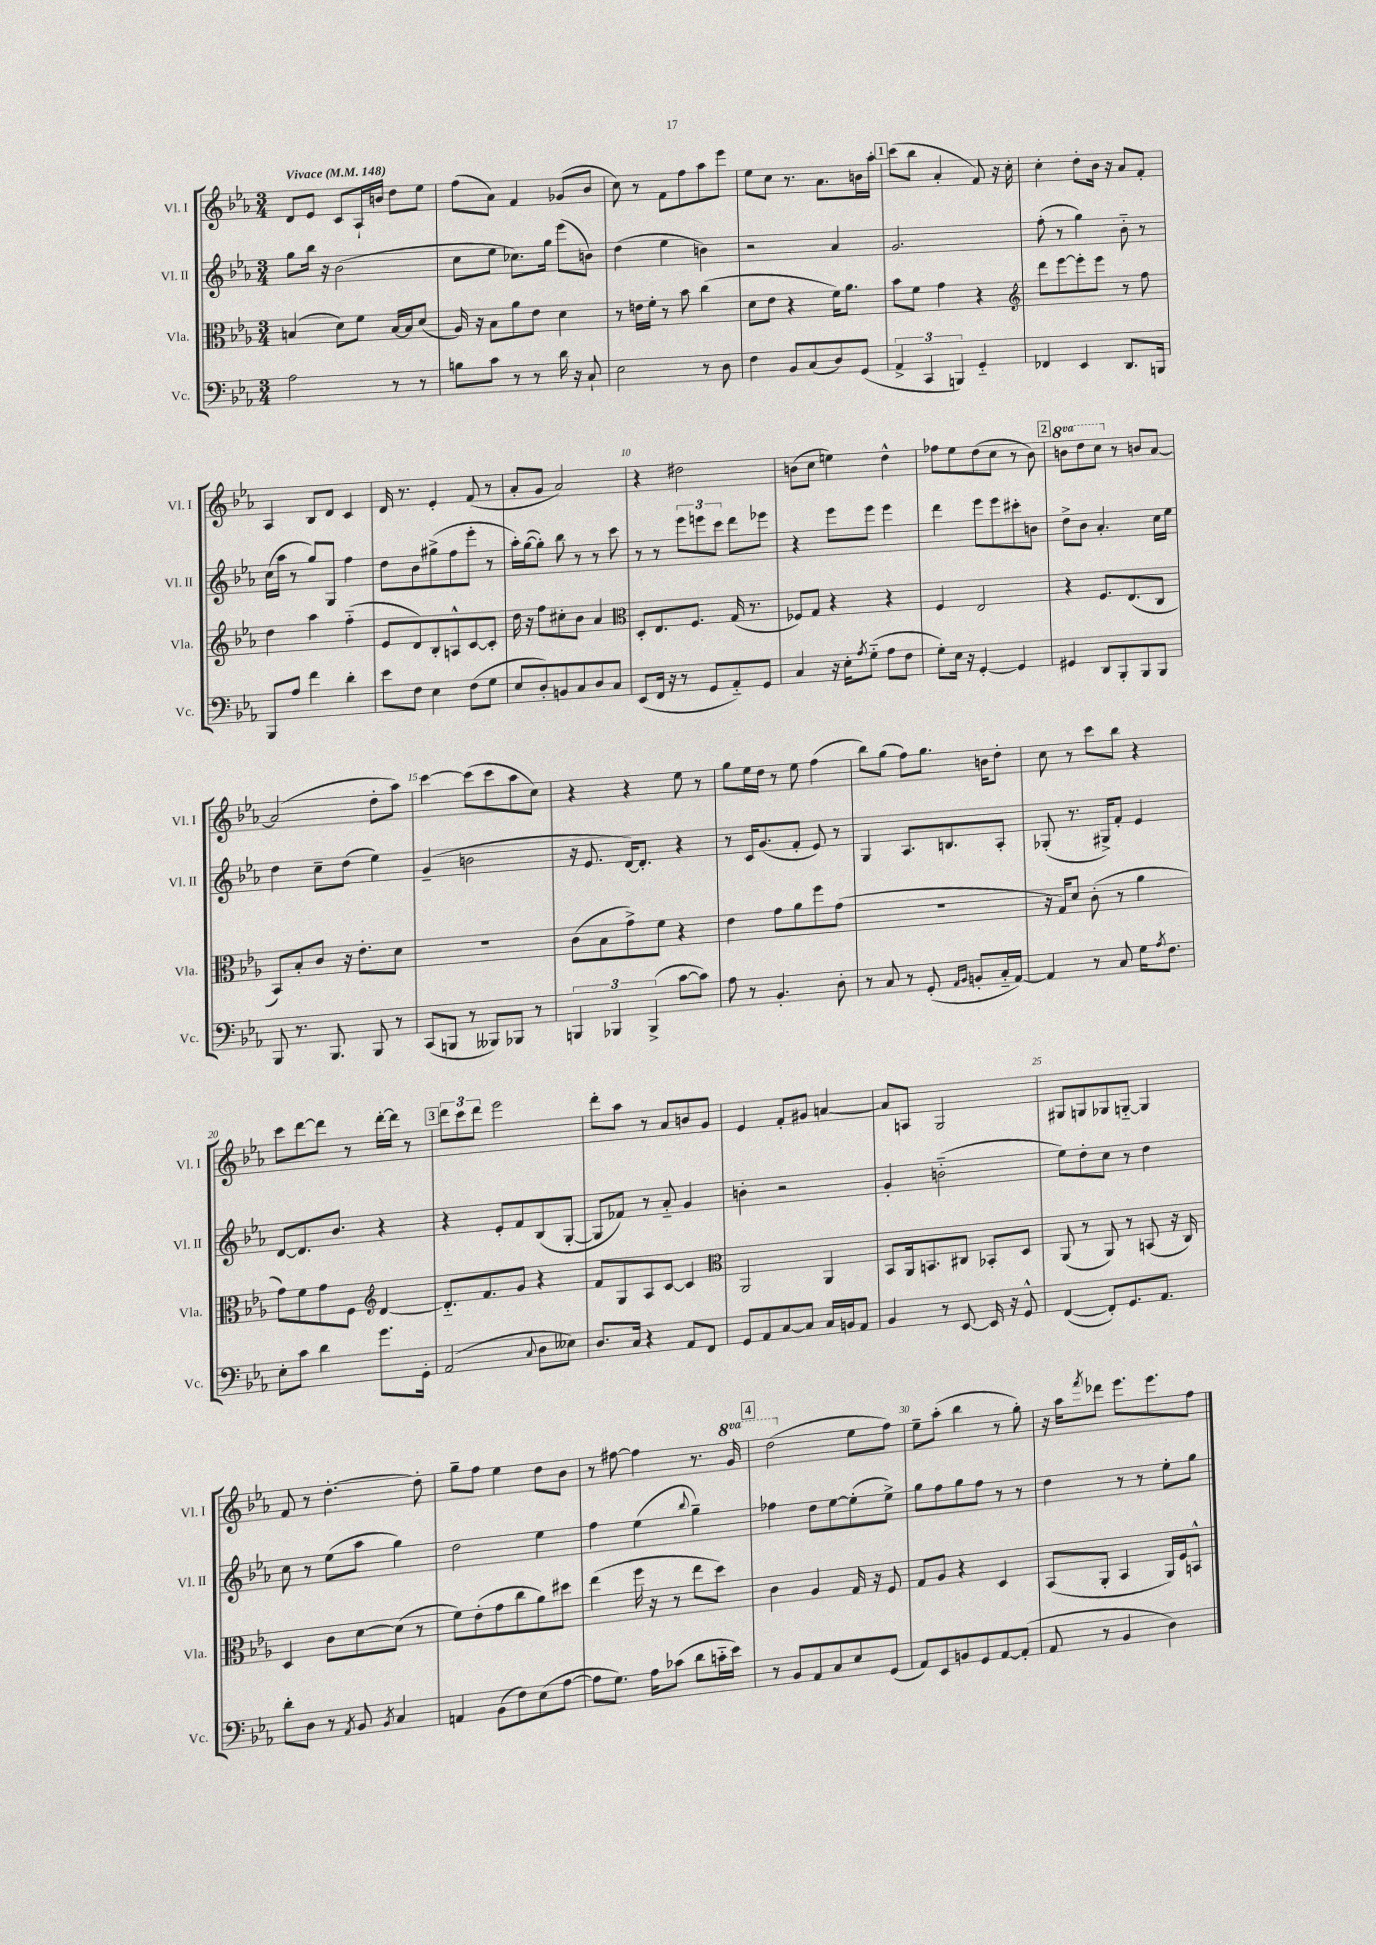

**kern	**kern	**kern	**kern
*staff4	*staff3	*staff2	*staff1
*clefF4	*clefC3	*clefG2	*clefG2
*k[b-e-a-]	*k[b-e-a-]	*k[b-e-a-]	*k[b-e-a-]
*M3/4	*M3/4	*M3/4	*M3/4
*MM148	*MM148	*MM148	*MM148
2A-	(4B	8gg	8d
.	.	16bb-	8e-
.	.	16r	.
.	8d)	(2b-	8c
.	8f	.	16A-`
.	.	.	16b
8r	[16B	.	8dd
.	16B]	.	.
8r	(8d	.	8ee-
=	=	=	=
8B	16A-)	8cc	(8ff
.	16r	.	.
8c	8B-	8ee-	8a-)
8r	8a-	8.cc-)	4f
8r	8e-	.	.
.	.	16gg	.
16d	4d	(8eee-	(8g-
16r	.	.	.
8C`	.	8b)	8b-
=	=	=	=
2E-	8r	(4dd	8cc)
.	16e	.	8r
.	16f'	.	.
.	8r	4ee-	8f
.	8b-	.	8ff
8r	(4cc	4b)	8aa-
8D	.	.	8eee-
=	=	=	=
4F	8d	2r	8ee-
.	8e-	.	8cc
8BB-	4r	.	8.r
(8C	.	.	.
.	.	.	8.a-
8D)	16f)	4a-	.
.	8.a-	.	.
(8GG	.	.	16b
.	.	.	16aa-'
=	=	=	=
6AA-^	8b-	2.g	(8ccc
.	8f	.	8bb-
6CC	.	.	.
.	4g	.	4a-'
6BBB)	.	.	.
4GG'~	4r	.	8f)
.	.	.	16r
.	.	.	16cc'
=	=	=	=
*	*clefG2	*	*
4FF-	8ddd	(8ff'	4cc'
.	[8eee-	8r	.
4EE-	8eee-']	4gg)	8dd'
.	8eee-	.	16b-
.	.	.	16r
8.DD	8r	8b-'~	8a-
.	8ff	8r	8f'
16BBB	.	.	.
=	=	=	=
8BBB-	4dd	(16cc	4A-
.	.	16aa-	.
8A-	.	8r	.
4f	4aa-	8gg)	8B-
.	.	8G	8d
4d'	(4ff'~	4ff	4c
=	=	=	=
8e-	8e-	8dd	16d
.	.	.	8.r
8F	8d)	8b-	.
4E-	8B-'	(8gg#^	4e-'
.	8A^^	8ff	.
(8F	[8c	8eee-'	(8f
8G	8c']	8r	8r
=	=	=	=
8E-	16dd	16aa-')	8a-'
.	16r	([16gg	.
8D')	8ff	8gg'])	8g
8BB	8cc#'	8bb-	2a-)
8C	8b-	8r	.
8D	4a-	8r	.
8C	.	8ccc	.
=	=	=	=
*	*clefC3	*	*
(8EE-	8D'	8r	4r
16FF	8.E-	8r	.
16r	.	.	.
8r	.	12eee-	2dd#
.	8.F	.	.
.	.	12eee	.
8GG	.	.	.
.	.	12ccc	.
8AA-'~)	(16G	8ddd	.
.	8.r	.	.
8GG	.	8eee-	.
=	=	=	=
4C	8F-)	4r	(8b
.	8G	.	8cc
16r	4r	8eee-	4ee)
16E-'	.	.	.
8qA-	.	.	.
(8G'~	.	8eee-	.
8A-	4r	4eee-	4dd^^
8F	.	.	.
=	=	=	=
8G')	4F	4ddd	8ff-
16E-	.	.	8ee-
16r	.	.	.
[4GG'	2E-	8eee-	(8dd
.	.	8eee-	8cc
4GG]	.	8ccc#'	8r
.	.	8b	8b-)
=	=	=	=
4GG#	4r	8dd^	8bb
.	.	8b-	8ddd
8DD	8.F	4.a-'	8ccc
8BBB-'	.	.	8r
.	(8.E-	.	.
8BBB-	.	.	8b
8BBB-	8C	16cc	[8a-
.	.	16ee-	.
=	=	=	=
8BBB-	8BB-)	4dd	(2a-]
8.r	8B-'	.	.
.	8c	8cc~	.
8.BBB-	.	.	.
.	16r	(8dd	.
.	8.e-'	.	.
8BBB-	.	4ee-)	8dd'
8r	8d	.	8aa-)
=	=	=	=
(8CC	2.r	(4g~	[4ccc
8BBB	.	.	.
8r	.	2b	(8ccc]
8BBB--)	.	.	8ccc
8BBB-	.	.	8aa-
8r	.	.	8cc)
=	=	=	=
6BBB	(8c	16r	4r
.	.	8.e-	.
.	8B-	.	.
6BBB-	.	.	.
.	8g^)	[16d)	4r
.	.	8.d']	.
(6BBB-^	.	.	.
.	8f	.	.
[8c	4r	4r	8ee-
8c])	.	.	8r
=	=	=	=
8A-	4e-	8r	8gg
8r	.	16c	16ee-
.	.	(8.g	16dd
4.BB-'	8g	.	8r
.	8a-	8f'	8ee-
.	8ff	8e-)	(4ff
8D'	(8g	8r	.
=	=	=	=
8r	2.r	4G	8bb-)
8C	.	.	(8gg
8r	.	8.A-	8ff)
(8GG'	.	.	8.gg
.	.	8.B	.
16qqAA-	.	.	.
16qqBB-	.	.	.
8BB'	.	.	.
.	.	.	16b
16C'~	.	8A-'	8dd'
[16AA-)	.	.	.
=	=	=	=
4AA-]	16r	(8G-'	8cc
.	16G)	.	.
.	8d	8.r	8r
8r	(8c'	.	8ccc
.	.	16G#^)	.
8C	8r	8f'	8bb-
16G	4a-	4e-	4r
8qA-	.	.	.
8.F	.	.	.
=	=	=	=
8E-'	8g)	[8d	8ccc
8c	8f	8.d]	[8ddd
4d	8g	.	8ddd]
.	.	8.b-	.
.	8F	.	8r
*	*clefG2	*	*
8.g	[4d	4r	[16ddd'
.	.	.	16ddd]
.	.	.	8r
16GG'	.	.	.
=	=	=	=
(2AA-	8.d'~]	4r	12ddd
.	.	.	12ccc
.	.	.	12ddd
.	8.f	.	.
.	.	8e-'	2eee-
.	8g	8f	.
8qqC	.	.	.
8D	4r	(8B-	.
8E--)	.	[8G'	.
=	=	=	=
8.D	8f	8G]	8ddd'
.	8G	8f-)	8aa-
16C	.	.	.
4r	8A-	8r	8r
.	[8c	8a-'~	8a-
8AA-	4c]	4g	8b
8FF	.	.	8g
=	=	=	=
*	*clefC3	*	*
8GG	2AA-	4b'	4e-
8AA-	.	.	.
[8C	.	2r	8f'
8C]	.	.	8g#
16C	4AA-	.	[4a
16BB	.	.	.
8AA-	.	.	.
=	=	=	=
4BB-	8BB-	4g'	8a]
.	16AA-	.	8A
.	8.BB	.	.
8r	.	(2b'~	2G
[8EE-	8C#	.	.
16EE-]	8BB-'	.	.
16r	.	.	.
8GG^^	8D	.	.
=	=	=	=
([4FF	(8AA-	8ee-)	8G#
.	8r	8dd'	8G
8FF'])	8AA-)	8cc	8G-
8.GG	8r	8r	[8G'~
.	(8BB	4dd	4G]
8.AA-	.	.	.
.	16r	.	.
.	16C)	.	.
=	=	=	=
8d'	4D	8cc	8f
8D	.	8r	8r
8r	8c	(8ee-	[4.dd'
8qAA-	.	.	.
8BB-	[8d	8aa-	.
8qBB-	.	.	.
4C	(8d]	4gg)	.
.	8r	.	8dd']
=	=	=	=
4AA	8f)	2dd	8gg~
.	(8e-'	.	8ff
(8BB-	8g	.	4ee-
8F)	8cc	.	.
(8E-	8a-)	4ee-	8dd
[8A-	8dd#	.	8b-
=	=	=	=
8A-]	(4ee-	4ff	8r
8.G)	.	.	[8ff#
.	16ff	(4ee-	4ff#]
16A-	16r	.	.
(8c-	8r	.	.
.	.	8qqbb-	.
8d	8ee-	4gg~)	8.r
16c'~	8dd)	.	.
16e-)	.	.	16gg
=	=	=	=
8r	4c	4ff-	(2ddd
8BB-	.	.	.
8AA-	4A-	8dd	.
8C	.	[8ee-	.
8E-	16G	(8ee-']	8ee-
.	16r	.	.
(8GG	8F	8ee-^)	8ff)
=	=	=	=
8AA-)	8G	8gg	8ee-~
8EE-	8A-	8ff	(8aa-'
8BB	4r	8gg	4bb-
8GG	.	8ff	.
[8AA-	4D	8r	8r
(8AA-']	.	8r	8gg')
=	=	=	=
8AA-	(8BB-	4dd	16r
.	.	.	16aa-
.	.	.	8qfff
8r	8AA-'	.	8ddd-
4BB-	4BB-	8r	8.eee-
.	.	8r	.
.	.	.	8.eee-
4D)	16AA-)	8ee-'	.
.	16F	.	.
.	8BB^^	8gg	8ff
==	==	==	==
*-	*-	*-	*-
